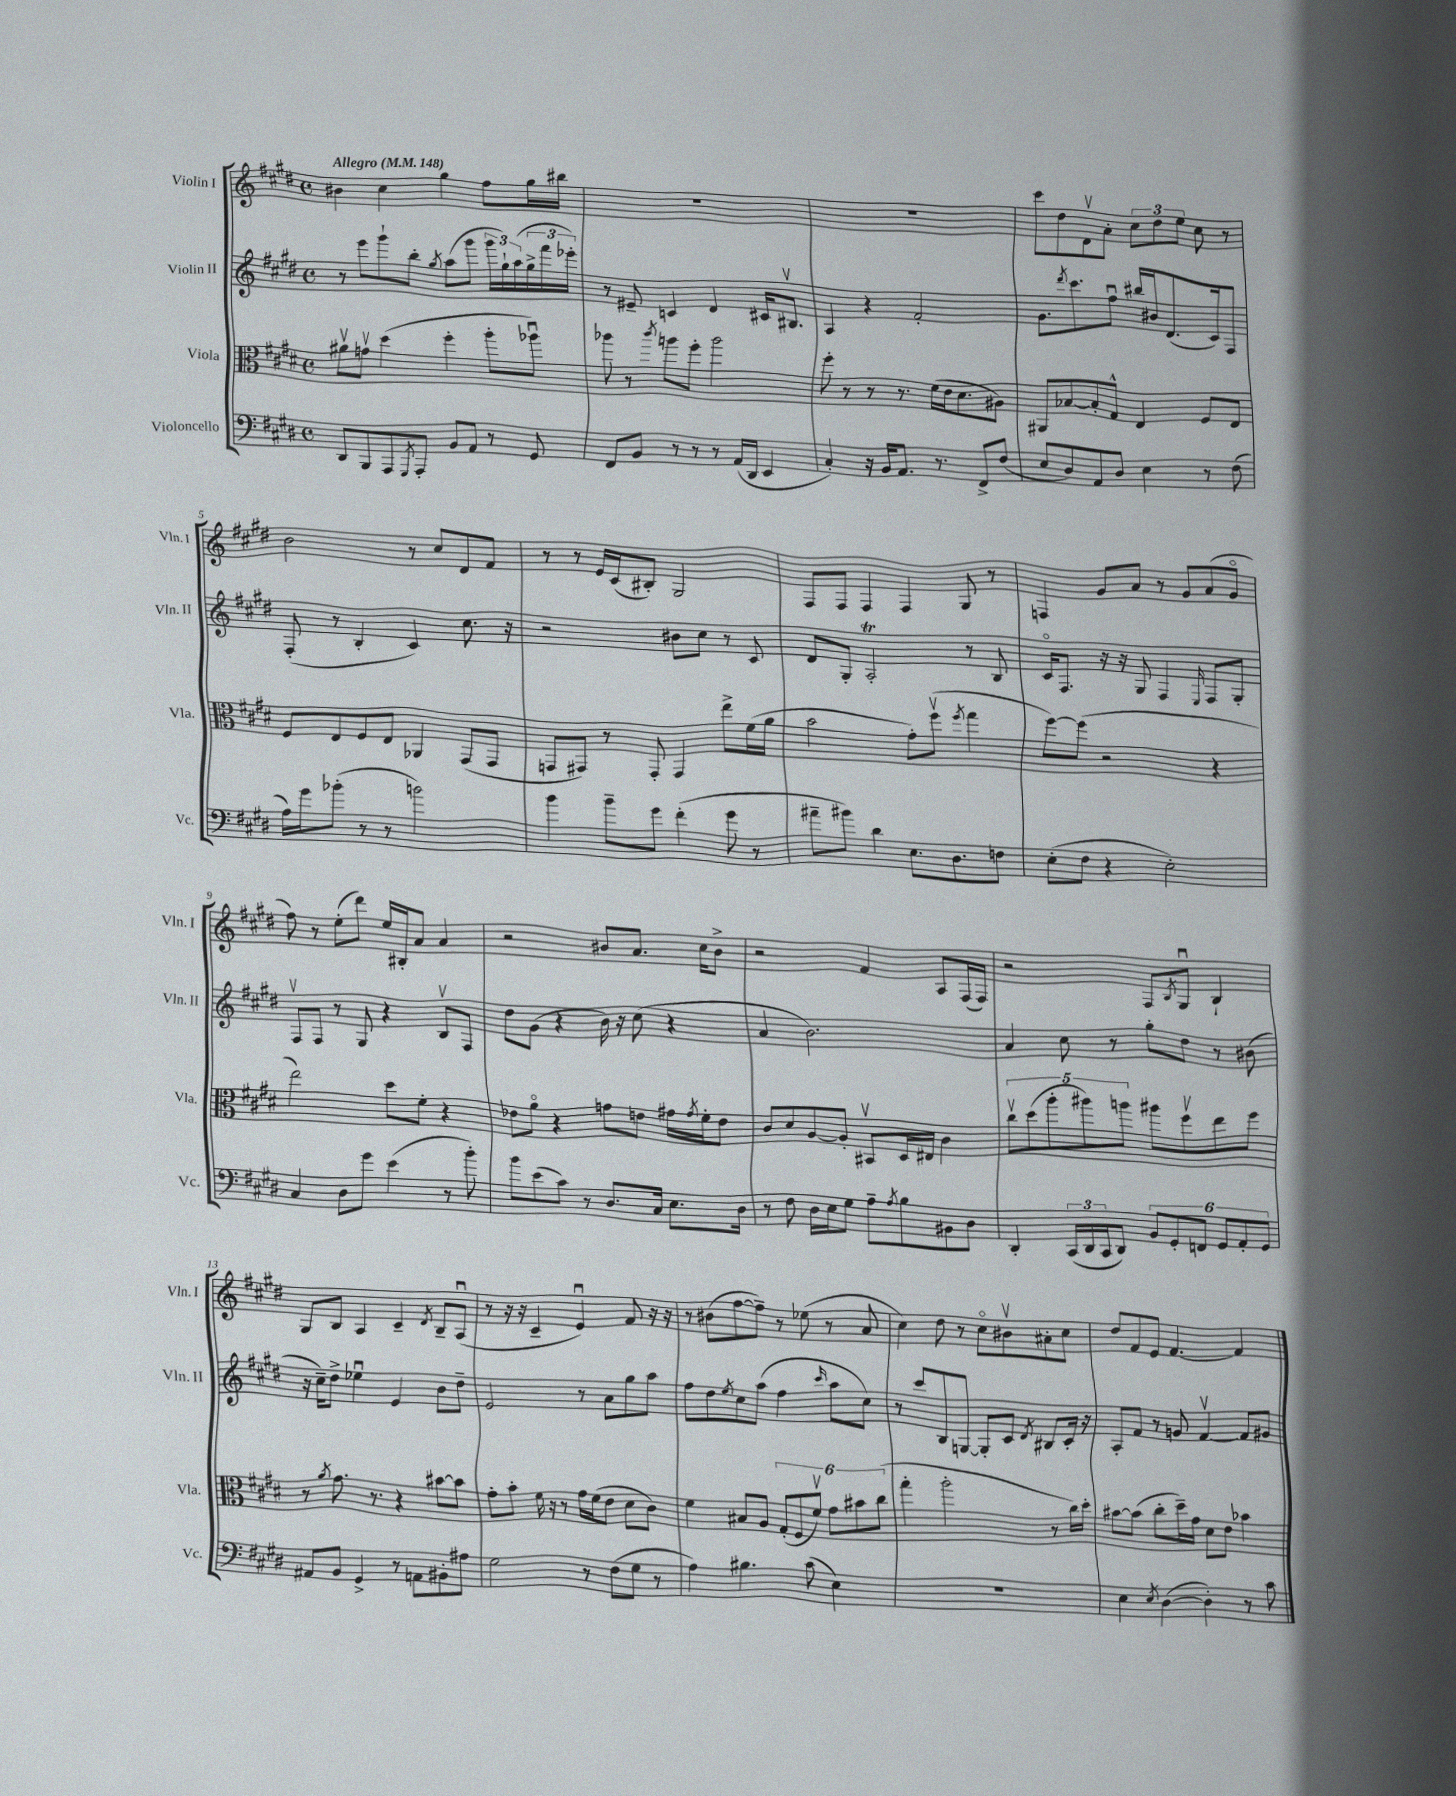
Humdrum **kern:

**kern	**kern	**kern	**kern
*staff4	*staff3	*staff2	*staff1
*clefF4	*clefC3	*clefG2	*clefG2
*k[f#c#g#d#]	*k[f#c#g#d#]	*k[f#c#g#d#]	*k[f#c#g#d#]
*M4/4	*M4/4	*M4/4	*M4/4
*met(c)	*met(c)	*met(c)	*met(c)
*MM148	*MM148	*MM148	*MM148
8DD#	8a#v	8r	4b#
8BBB	8gv	8eee	.
8AAA	(4dd#	8ggg#`	4cc#
8qGGG#	.	.	.
8AAA'	.	8bb'	.
.	.	8qgg#	.
8BB	4ff#'	(8aa	4gg#
8AA	.	8ggg#	.
8r	8aa'	24ggg#	8ff#
.	.	24gg#`)	.
.	.	(24aa	.
8GG#	8aa-u)	24gg#^	16gg#
.	.	24fff#	.
.	.	.	16bb#
.	.	24eee-')	.
=	=	=	=
8FF#	8aa-	8r	1r
8BB	8r	8e#~	.
.	8qccc#	.	.
8r	8aa	4c	.
8r	8ff#'	.	.
8r	2aa	4d#	.
(16AA	.	.	.
16DD#	.	.	.
4EE	.	16c#	.
.	.	8.B#v	.
=	=	=	=
4C#')	8ff#'	4A	1r
.	8r	.	.
16r	8r	4r	.
16BB	.	.	.
8.AA	8.r	.	.
.	.	2f#'	.
8.r	(16f#	.	.
.	16e	.	.
.	8.d#	.	.
8FF#^	.	.	.
(8F#	8A#)	.	.
=	=	=	=
8E	8AA#	8.g#	8ccc#
8D#)	[8B-	.	8dd#
.	.	8qddd#	.
.	.	8.ccc#	.
8AA	8B-']	.	8d#v
8D#	8G#^^	8ff#u	8a'
4E	4E	16bb#	12cc#
.	.	16b#	.
.	.	.	12dd#
.	.	(8.d#	.
.	.	.	12ee
8r	8F#	.	8cc#
.	.	16c#)	.
(8F#	8E	8F#	8r
=	=	=	=
16A)	8F#	(8F#'	2b
16g#	.	.	.
(8b-'	8E	8r	.
8r	8F#	4B'	.
8r	8E	.	.
2b)	4AA-	4c#)	8r
.	.	.	8cc#
.	(8GG#	8.cc#	8d#
.	8GG#	.	8f#
.	.	16r	.
=	=	=	=
4b	8GG	2r	8r
.	8GG#)	.	8r
8b~	8r	.	16e
.	.	.	(16c#
8g#	8GG#'	.	8B#')
(4f#'	4GG#	8b#	2G#
.	.	8cc#	.
8g#	8ee^	8r	.
8r	(16f#	8c#	.
.	16a	.	.
=	=	=	=
8a#~	2b	8d#	8F#
8b#)	.	8G#'	8F#
4d#	.	2A'	4F#
8.E	8g#')	.	4F#
.	(8ff#v	.	.
8.D#	.	.	.
.	8qff#	.	.
.	4gg#	8r	8G#
8F	.	8B	8r
=	=	=	=
(8E'	[8ff#)	16c#o	4F
.	.	8.F#	.
8F#	(8ff#]	.	.
4r	2r	16r	8g#
.	.	16r	.
.	.	8G#	8a
2E')	.	4F#	8r
.	.	.	8g#
.	.	16qqE	.
.	4r	8F#	(8a
.	.	8G#'	8g#o
=	=	=	=
4C#	2ee)	8F#v	8ff#)
.	.	8F#	8r
8D#	.	8r	(8ee'
8g#	.	8G#	8ddd#)
(4e	8dd#	4r	16ee
.	.	.	16B#'
.	8f#'	.	8a
8r	4r	8Bv	4a
8b')	.	8F#	.
=	=	=	=
8b	8e-	8dd#	2r
(8e	8ao	(8g#	.
8c#)	4r	4r	.
8r	.	.	.
8.D#	8g	16b)	8b#
.	.	16r	.
.	8e	(8cc#	8.a
16C#	.	.	.
8.E	16g#	4r	.
.	8qg#	.	.
.	16f#'	.	16cc#
.	8e	.	8b#^
16D#	.	.	.
=	=	=	=
8r	8c#	4a	2r
8F#	8d#	.	.
16D#	[8A	2.b)	.
16E	.	.	.
8G#	8A']	.	.
8A~	8BB#v	.	4f#
8qA	.	.	.
8B	16D#	.	.
.	16E#	.	.
8BB#	4c#	.	8A
8D#	.	.	(16F#
.	.	.	16F#)
=	=	=	=
4DD#'	10cc#v	4a	2r
.	(10dd#	.	.
.	10aa'	.	.
(24CC#	.	8cc#	.
24DD#	.	.	.
.	10aa#)	.	.
24CC#	.	.	.
8DD#)	.	8r	.
.	10aa	.	.
12BB	8aa#	8gg#'	8F#
12GG#'	.	.	.
.	.	.	8qB
.	8ff#v	8dd#	8G#u
12FF	.	.	.
12GG#	8ee	8r	4B`
12AA'	.	.	.
.	8ff#	(8b#	.
12GG#	.	.	.
=	=	=	=
8AA#	8r	16r	8G#
.	.	16cc#~)	.
.	8qa	.	.
8BB	8.g#	8dd#^	8B
4GG#^	.	4ee-u	4A
.	8.r	.	.
8r	4r	4e	4c#~
8AA	.	.	.
.	.	.	8qd#
8BB#'	[8b#	8b	8B~
8A#	8b#]	8dd#~	(8Au
=	=	=	=
2G#	8g#'	2e	8r
.	8b'	.	16r
.	.	.	16r
.	16f#	.	4c#~
.	16r	.	.
.	8r	.	.
8r	16g#	8r	4eu)
.	(16f#	.	.
(8F#	8e	8a	.
8G#	8d#	8gg#	8f#
8r	8c#)	8aa	16r
.	.	.	16r
=	=	=	=
4A)	4f#	8ff#	8r
.	.	8dd#	(8b#
.	.	8qee	.
4.B#	8B#	8cc#	[8ff#
.	8A	(8aa	8ff#~])
.	(12G#'	4ff#	8r
.	12F#	.	.
(8c#	.	.	(8ee-
.	12f#v)	.	.
.	.	16qqccc#	.
4E)	12g#	8aa	8r
.	12b#	.	.
.	.	8cc#)	8a
.	(12cc#	.	.
=	=	=	=
1r	4gg#'	8r	4cc#)
.	.	8ccc#	.
.	2aa'	8B	8dd#
.	.	[8G	8r
.	.	8G']	8cc#o
.	.	8c#	8b#v
.	.	8qd#	.
.	8r	8B#	8a#'
.	16cc#)	16c#'	8cc#
.	16dd#'	16r	.
=	=	=	=
4E	[8b#	8A'	8dd#
.	(8b#]	8f#	8f#
8qE	.	.	.
([4D#	8cc#'	8r	8e
.	16dd#~)	8g	[4.f#
.	16g#	.	.
4D#'])	8d#	[4f#v	.
.	8e	.	.
8r	4b-	8f#]	4f#]
8c#	.	8g#	.
==	==	==	==
*-	*-	*-	*-
